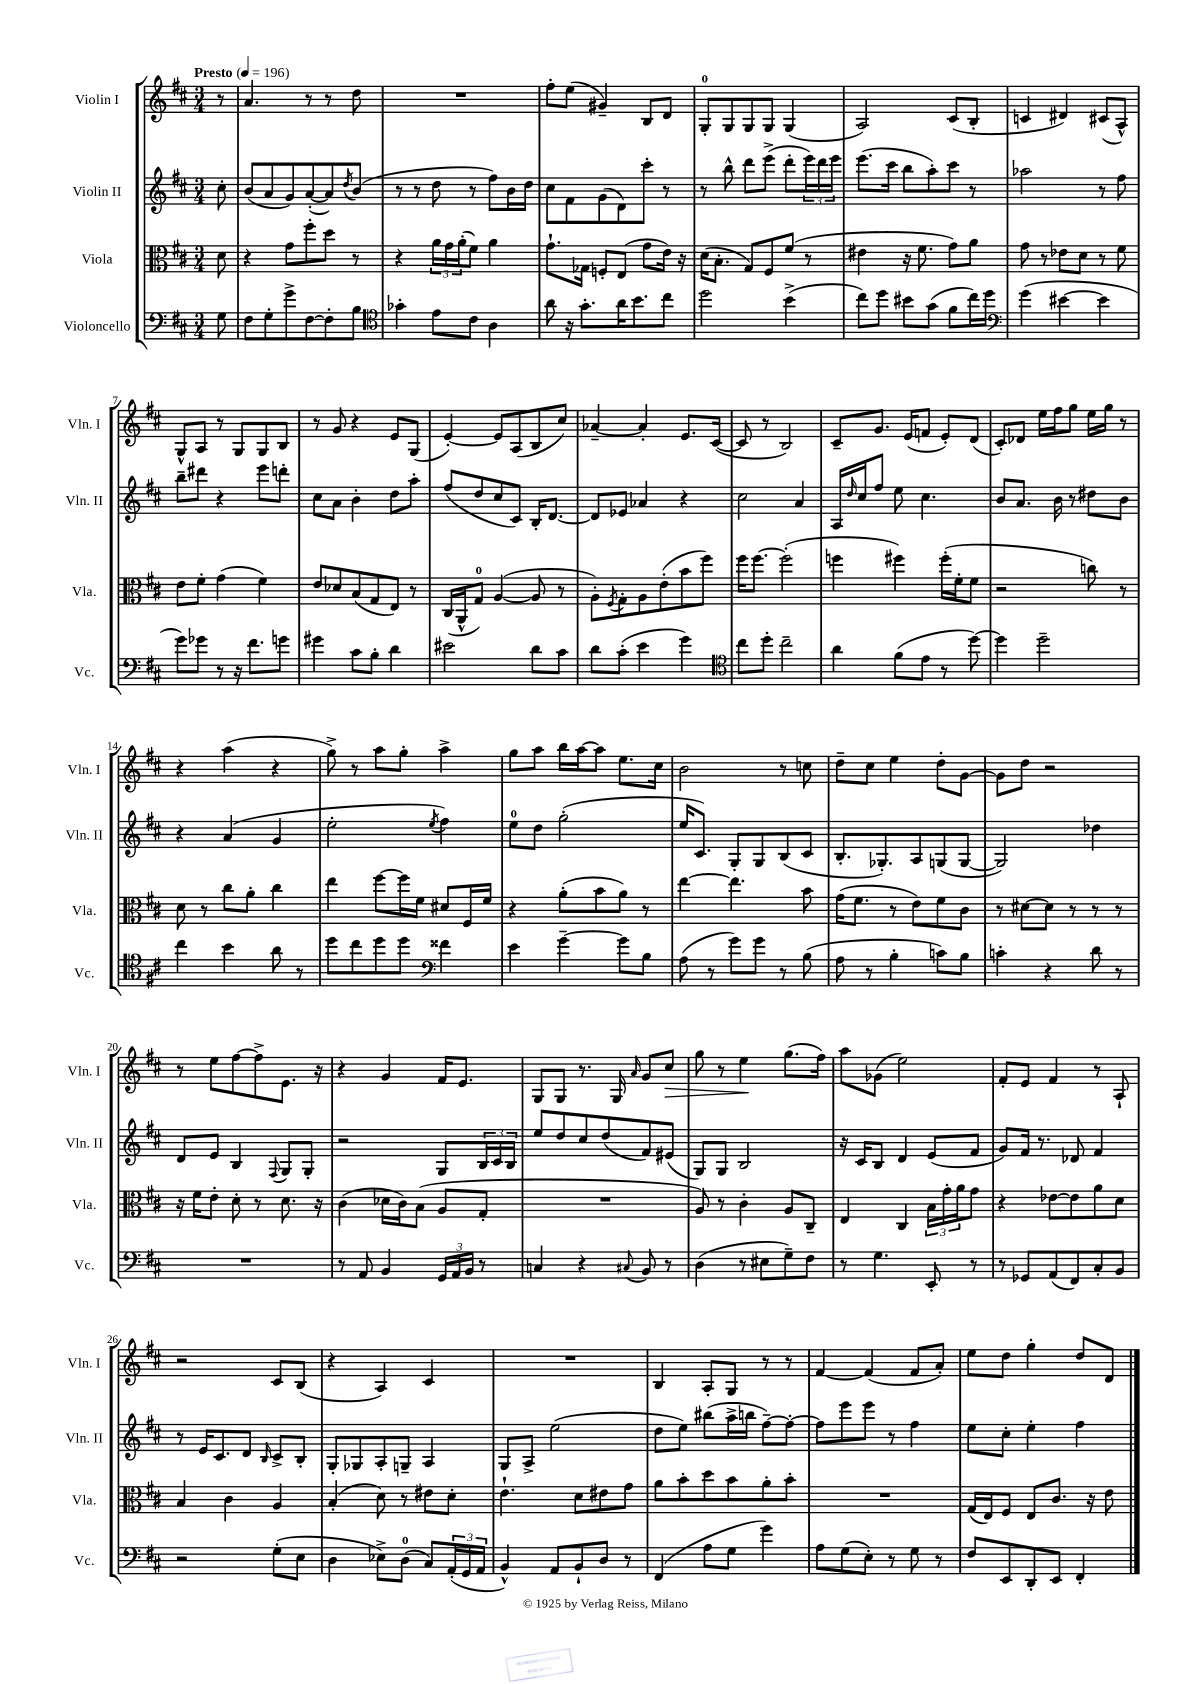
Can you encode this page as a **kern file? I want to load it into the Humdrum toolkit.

**kern	**kern	**kern	**kern
*staff4	*staff3	*staff2	*staff1
*clefF4	*clefC3	*clefG2	*clefG2
*k[f#c#]	*k[f#c#]	*k[f#c#]	*k[f#c#]
*M3/4	*M3/4	*M3/4	*M3/4
*MM196	*MM196	*MM196	*MM196
8G	8d	8cc#'	8r
=	=	=	=
8F#	4r	(8b	4.a
8G'	.	8a	.
8g^	8g	8g)	.
[8F#	8ff#'	([8a'	8r
8F#']	8dd	8a])	8r
.	.	8qdd	.
8B	8r	(8b	8dd
=	=	=	=
*clefC4	*	*	*
4g-'	4r	8r	2.r
.	.	8r	.
8e	24a	8dd	.
.	24g	.	.
.	(24a'	.	.
8c#	8f#)	8r	.
4A	4a	8ff#)	.
.	.	16b	.
.	.	16dd	.
=	=	=	=
8a	8.g`	8cc#	8ff#'
16r	.	8f#	(8ee
8.g'	16G-	.	.
.	8F'	(8g	4g#~)
16a	(8E	8d)	.
8.b	.	.	.
.	8g	8ccc#'	8B
8cc#	16e)	8r	8d
.	16r	.	.
=	=	=	=
2dd	(16d	8r	8G'
.	8.B'	.	.
.	.	8bb^^	8G
.	8G)	8ddd	8G
.	8F#	(8eee^	8G
(4b^	(8f#	8ddd'	(4G
.	8r	24eee)	.
.	.	24ddd	.
.	.	24eee	.
=	=	=	=
8cc#)	4e#	(8.eee	2A)
8dd	.	.	.
.	.	16ccc#	.
8b#	16r	8bb	.
.	8.f#	.	.
(8g	.	8aa')	.
8f#	8g)	8ccc#	(8c#
16cc#)	8a	8r	8B'
16dd	.	.	.
=	=	=	=
*clefF4	*	*	*
(4g	8g	2aa-	4c
.	8r	.	.
[4e#	8e-	.	4d#)
.	8d	.	.
4e#]	8r	8r	(8c#
.	8f#	8ff#	8A^^)
=	=	=	=
8g)	8e	8bb~	8G^^
8g-	8f#'	8ddd#	8A
8r	(4g	4r	8r
16r	.	.	8G
8.f#	.	.	.
.	4f#)	8eee	8G
8g	.	8ddd'	8B
=	=	=	=
4g#	8e	8cc#	8r
.	8d-	8a	8g
8c#	(8B	4b'	4r
8B'	8G	.	.
4d	8E)	8dd	8e
.	8r	8aa'	(8G
=	=	=	=
2e#	(16C#	(8ff#	[4e')
.	16AA^^	.	.
.	8G)	8dd	.
.	([4A	8cc#	8e]
.	.	8c#)	(8A
8d	8A]	16B'	8B
.	.	[8.d	.
8c#	8r	.	8cc#)
=	=	=	=
8d	8A')	8d]	[4a-~
.	8qF#	.	.
(8c#'	8G'	8e-	.
4e	8A	4a-	4a-']
.	(8e'	.	.
4g)	8b	4r	8.e
.	8ff#)	.	.
.	.	.	([16c#
=	=	=	=
*clefC4	*	*	*
8cc#	16ff#	2cc#	8c#]
.	[8.ff#	.	.
8dd'	.	.	8r
2cc#~	(2ff#']	.	2B)
.	.	4a	.
=	=	=	=
4a	4ff	16A	8c#~
.	.	16qqdd	.
.	.	16cc#	.
.	.	8ff#	8.g
(8f#	4ff#)	8ee	.
.	.	.	(16e
8e	.	4.cc#	8f
8r	(16ff#'	.	8e')
.	16f#'	.	.
[8dd)	8f#	.	(8d
=	=	=	=
4dd]	2r	8b	8c#')
.	.	8.a	8d-
2dd~	.	.	16ee
.	.	16b	16ff#
.	.	8r	8gg
.	8cc)	8dd#	16ee
.	.	.	16gg
.	8r	8b	8r
=	=	=	=
4cc#	8d	4r	4r
.	8r	.	.
4b	8cc#	(4a	(4aa
.	8a'	.	.
8a	4cc#	4g	4r
8r	.	.	.
=	=	=	=
8dd	4ee	2ee'	8gg^)
8cc#	.	.	8r
8dd	[8ff#	.	8aa
8dd	16ff#]	.	8gg'
.	16f#	.	.
*clefF4	*	*	*
.	.	8qee	.
4f##	8d#	4ff#)	4aa^
.	16F#	.	.
.	16f#	.	.
=	=	=	=
4e	4r	8ee	8gg
.	.	8dd	8aa
[4g~	(8a'	(2gg'	16bb
.	.	.	[16aa
.	8b	.	8aa]
8g]	8a)	.	8.ee
8B	8r	.	.
.	.	.	16cc#
=	=	=	=
(8A	[4ee	16ee	2b
.	.	8.c#)	.
8r	.	.	.
8g)	4.ee]	8G'	.
8g	.	8G	.
8r	.	(8B	8r
(8B	8b	8c#	8cc
=	=	=	=
8A	(16g	8.B'	8dd~
.	8.f#	.	.
8r	.	.	8cc#
.	.	8.G-')	.
4B'	8r	.	4ee
.	8e)	8A	.
8c)	8f#	(8G	8dd'
8B	8c#	[8G	[8g
=	=	=	=
4c'	8r	2G])	8g]
.	[8d#	.	8dd
4r	8d#]	.	2r
.	8r	.	.
8d	8r	4dd-	.
8r	8r	.	.
=	=	=	=
2.r	16r	8d	8r
.	16f#	.	.
.	8e'	8e	8ee
.	8d'	4B	[8ff#
.	8r	.	8ff#^]
.	.	8qqF#	.
.	8.d	8G	8.e
.	.	8G'	.
.	16r	.	16r
=	=	=	=
8r	(4c#	2r	4r
8AA	.	.	.
4BB	16d-	.	4g
.	16c#)	.	.
.	(8B	.	.
24GG	8A	8G	16f#
24AA	.	.	.
.	.	.	8.e
24BB	.	.	.
8r	8G'	24B	.
.	.	24c#	.
.	.	24B	.
=	=	=	=
4C	2.r	8ee	8G
.	.	8dd	8G
4r	.	8cc#	8.r
.	.	(8dd	.
.	.	.	16G
8qqC#	.	.	16qqa
8BB	.	8f#)	8g
8r	.	(8e#	8cc#
=	=	=	=
(4D	8A)	8G)	8gg
.	8r	8G	8r
8r	4c#'	2B	4ee
8E#	.	.	.
8G~)	8A	.	(8.gg
8F#	8C#~	.	.
.	.	.	16ff#)
=	=	=	=
8r	4E	16r	8aa
.	.	16c#	.
4.G	.	8B	(8g-
.	4C#	4d	2ee)
8EE'	24B	(8e	.
.	24g'	.	.
.	24a	.	.
8r	8g	8f#	.
=	=	=	=
8r	4r	8g)	8f#'
8GG-	.	16f#	8e
.	.	8.r	.
(8AA	[8e-	.	4f#
8FF#)	8e-]	8d-	.
8C#'	8a	4f#	8r
8BB	8d	.	8A`
=	=	=	=
2r	4B	8r	2r
.	.	16e	.
.	.	8.c#	.
.	4c#	.	.
.	.	8d	.
.	.	16qqB	.
(8G'	4A	8c#^	8c#
8E	.	8B'	(8B
=	=	=	=
4D	(4B'	8G'	4r
.	.	8G-	.
8E-^)	8d)	8A'	4A)
(8D	8r	8G~	.
8C#)	8e#	4A	4c#
(24AA'	8d'	.	.
24GG	.	.	.
24AA	.	.	.
=	=	=	=
4BB^^)	4.e`	8G	2.r
.	.	8A^	.
8AA	.	(2ee	.
8BB`	8d	.	.
8D	8e#	.	.
8r	8g	.	.
=	=	=	=
(4FF#	8a	8dd	4B
.	8b'	8ee)	.
8A	8dd	(8bb#	8A'
8G	8b	16aa^	8G
.	.	16bb	.
4g)	8a'	[8ff#~)	8r
.	8b'	8ff#'_	8r
=	=	=	=
8A	2.r	8ff#]	[4f#
(8G	.	8eee	.
8E')	.	8eee	(4f#]
8r	.	8r	.
8G	.	4ff#	8f#
8r	.	.	8a')
=	=	=	=
8F#	(16G	8ee	8ee
.	16E)	.	.
8EE	8F#	8cc#'	8dd
8DD'	8E	4ee'	4gg'
8EE	8.c#	.	.
4FF#'	.	4ff#	8dd
.	16r	.	.
.	8e	.	8d
==	==	==	==
*-	*-	*-	*-
